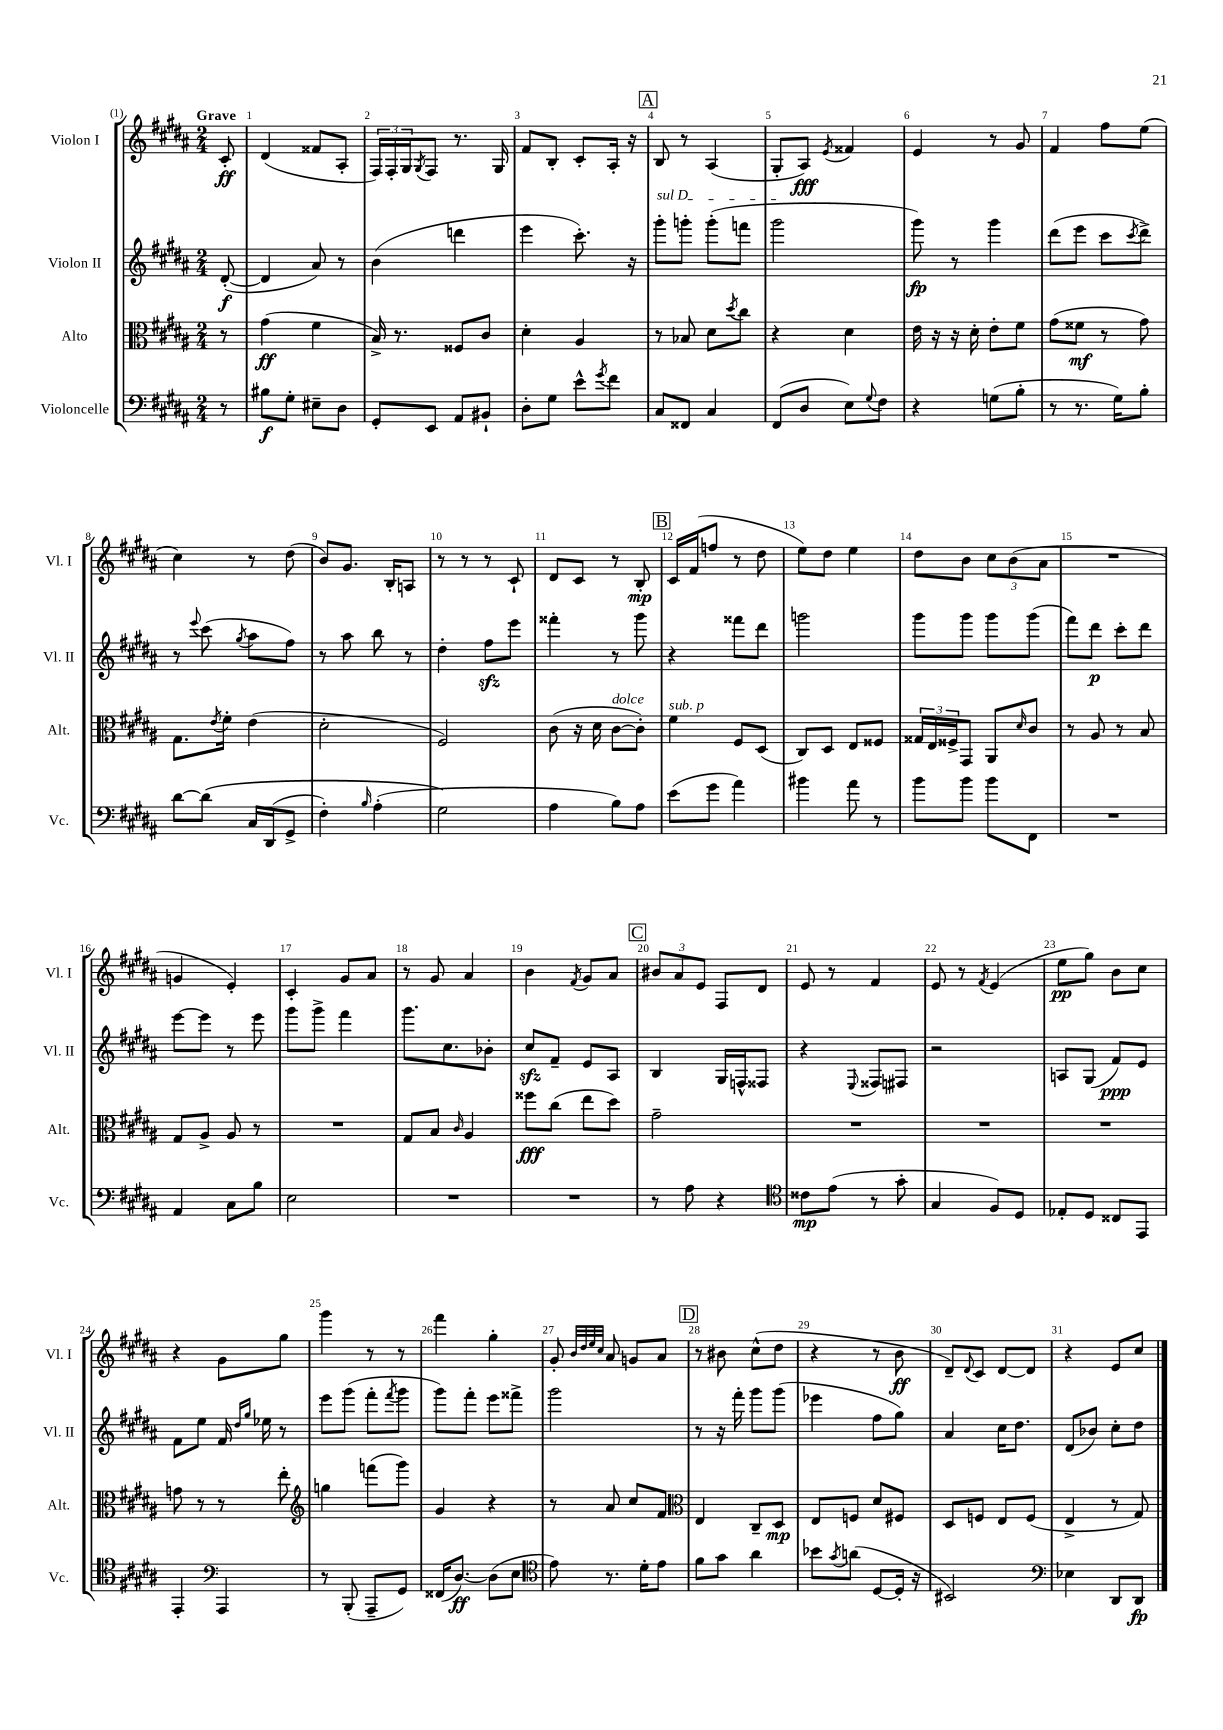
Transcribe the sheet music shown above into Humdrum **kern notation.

**kern	**kern	**kern	**kern
*staff4	*staff3	*staff2	*staff1
*clefF4	*clefC3	*clefG2	*clefG2
*k[f#c#g#d#a#]	*k[f#c#g#d#a#]	*k[f#c#g#d#a#]	*k[f#c#g#d#a#]
*M2/4	*M2/4	*M2/4	*M2/4
8r	8r	([8d#'/	8c#'/
=	=	=	=
8B#\L	(4g#\	4d#/]	(4d#/
8G#'\J	.	.	.
8E#~\L	4f#\	8a#/)	8f##/L
8D#\J	.	8r	8A#'/J
=	=	=	=
8GG#'/L	16B^/)	(4b\	24F#/LL)
.	.	.	24F#'/
.	8.r	.	.
.	.	.	24G#/J
.	.	.	8qG#/
8EE/J	.	.	8F#/J
8AA#/L	8F##/L	4ddd\	8.r
8BB#`/J	8c#/J	.	.
.	.	.	16G#/
=	=	=	=
8D#'\L	4d#'\	4eee\	8f#/L
8G#\J	.	.	8B'/J
8e^^\L	4A#/	8.ccc#'\)	8c#'/L
8qg#/	.	.	.
8f#\J	.	.	16A#'/Jk
.	.	16r	16r
=	=	=	=
8C#/L	8r	8ggg#'\L	8B/
8FF##/J	8B-/	8ggg'\J	8r
4C#/	8d#\L	(8ggg'\L	(4A#/
.	8qdd#/	.	.
.	8cc#\J	8fff\J	.
=	=	=	=
(8FF#/L	4r	2ggg#\	8G#'/L
8D#/J	.	.	8A#/J)
.	.	.	8qe/
8E\L)	4d#\	.	4f##/
8qqG#/	.	.	.
8F#\J	.	.	.
=	=	=	=
4r	16e\	8ggg#\)	4e/
.	16r	.	.
.	16r	8r	.
.	16d#'\	.	.
(8G\L	8e'\L	4ggg#\	8r
8B'\J	8f#\J	.	8g#/
=	=	=	=
8r	(8g#\L	(8ddd#\L	4f#/
8.r	8f##\J	8eee\J	.
.	8r	8ccc#\L	8ff#\L
16G#\LK)	.	.	.
.	.	8qccc#/	.
8B'\J	8g#\)	8ddd#^\J)	(8ee\J
=	=	=	=
[8d#\L	8.G#\L	8r	4cc#\)
.	.	8qqeee/	.
&(8d#\]J	.	(8ccc#\	.
.	8qe/	.	.
.	16f#'\Jk	.	.
.	.	8qgg#/	.
16C#/LL	(4e\	8aa#\L	8r
(16DD#/J	.	.	.
8GG#^/J	.	8ff#\J)	(8dd#\
=	=	=	=
4F#'\)	2d#'\	8r	8b/L)
.	.	8aa#\	8.g#/J
16qqB/	.	.	.
(4A#'\	.	8bb\	.
.	.	.	16B'/LK
.	.	8r	8A/J
=	=	=	=
2G#\&)	2F#/)	4dd#'\	8r
.	.	.	8r
.	.	8ff#\L	8r
.	.	8eee\J	8c#`/
=	=	=	=
4A#\	(8c#\	4fff##'\	8d#/L
.	16r	.	8c#/J
.	16d#\	.	.
8B\L)	[8c#\L	8r	8r
8A#\J	8c#'\]J)	8ggg#\	8B'/
=	=	=	=
(8e\L	4f#\	4r	16c#/LL
.	.	.	(16f#/J
8g#\J	.	.	8ff/J
4a#\)	8F#/L	8fff##\L	8r
.	(8D#/J	8ddd#\J	8dd#\
=	=	=	=
4b#\	8C#/L)	2ggg\	8ee\L)
.	8D#/J	.	8dd#\J
8a#\	8E/L	.	4ee\
8r	8F##/J	.	.
=	=	=	=
8b\L	24G##/LL	8ggg#\L	8dd#\L
.	24E/	.	.
.	24F##^/J	.	.
8b\J	8GG#/J	8ggg#\J	8b\J
8b\L	8AA#/L	8ggg#\L	12cc#\L
.	.	.	(12b\
.	16qqd#/	.	.
8FF#\J	8c#/J	(8ggg#\J	.
.	.	.	12a#\J
=	=	=	=
2r	8r	8fff#\L)	2r
.	8A#/	8ddd#\J	.
.	8r	8ccc#'\L	.
.	8B/	8ddd#\J	.
=	=	=	=
4AA#/	8G#/L	[8eee\L	4g/
.	8A#^/J	8eee\]J	.
8C#\L	8A#/	8r	4e'/)
8B\J	8r	8eee\	.
=	=	=	=
2E\	2r	8ggg#\L	4c#'/
.	.	8ggg#^\J	.
.	.	4fff#\	8g#/L
.	.	.	8a#/J
=	=	=	=
2r	8G#/L	8.ggg#\L	8r
.	8B/J	.	8g#/
.	.	8.cc#\	.
.	16qqc#/	.	.
.	4A#/	.	4a#/
.	.	8b-'\J	.
=	=	=	=
2r	8ff##\L	8cc#/L	4b\
.	(8cc#\J	8f#~/J	.
.	.	.	8qf#/
.	8ee\L	8e/L	8g#/L
.	8dd#\J)	8A#/J	8a#/J
=	=	=	=
8r	2g#~\	4B/	12b#/L
.	.	.	12a#/
8A#\	.	.	.
.	.	.	12e/J
4r	.	16G#/LL	8F#/L
.	.	16F^^/J	.
.	.	8F##/J	8d#/J
=	=	=	=
*clefC4	*	*	*
8c##\L	2r	4r	8e/
(8e\J	.	.	8r
.	.	8qqE/	.
8r	.	8F##/L	4f#/
8g#'\	.	8F#/J	.
=	=	=	=
4G#/	2r	2r	8e/
.	.	.	8r
.	.	.	8qf#/
8F#/L)	.	.	(4e/
8D#/J	.	.	.
=	=	=	=
8E-'/L	2r	8A/L	8ee\L
8D#/J	.	(8G#/J	8gg#\J)
8C##/L	.	8f#/L)	8b\L
8EE/J	.	8e/J	8cc#\J
=	=	=	=
4EE'/	8g\	8f#\L	4r
.	8r	8ee\J	.
*clefF4	*	*	*
4AAA#/	8r	16f#/	8g#\L
.	.	16qqdd#/LL	.
.	.	16qqgg#/JJ	.
.	.	16ee-\	.
.	8ee'\	8r	8gg#\J
=	=	=	=
*	*clefG2	*	*
8r	4gg\	8eee\L	4ggg#\
(8BBB'/	.	(8ggg#\J	.
8AAA#~/L	(8fff\L	8fff#'\L	8r
.	.	8qfff#/	.
8GG#/J)	8ggg#\J)	8ggg#\J	8r
=	=	=	=
(16FF##/LK	4g#/	8ggg#\L)	4fff#\
[8.D#/J)	.	.	.
.	.	8fff#'\J	.
(8D#\]L	4r	8eee\L	4gg#'\
8E\J	.	8fff##^\J	.
=	=	=	=
*clefC4	*	*	*
8e\)	8r	2ggg#\	8g#'/
.	.	.	32qqb/LLL
.	.	.	32qqdd#/
.	.	.	32qqee/
.	.	.	32qqcc#/JJJ
8.r	8a#/	.	8a#/
.	8cc#/L	.	8g/L
16d#'\LK	.	.	.
8e\J	8f#/J	.	8a#/J
=	=	=	=
*	*clefC3	*	*
8f#\L	4E/	8r	8r
8g#\J	.	16r	8b#\
.	.	16fff#'\	.
4a#\	8C#~/L	8ggg#\L	(8cc#^^\L
.	8D#/J	(8ggg#\J	8dd#\J
=	=	=	=
8b-\L	8E/L	4eee-\	4r
8qg#/	.	.	.
(8a\J	8F/J	.	.
[8D#/L	8d#/L	8ff#\L	8r
16D#'/]Jk	8F#/J	8gg#\J)	8b\
16r	.	.	.
=	=	=	=
2BB#/)	8D#/L	4a#/	8d#~/L)
.	.	.	8qqd#/
.	8F/J	.	8c#/J
.	8E/L	16cc#\LK	[8d#/L
.	.	8.dd#\J	.
.	(8F/J	.	8d#/]J
=	=	=	=
*clefF4	*	*	*
4E-\	4E^/	(8d#/L	4r
.	.	8b-/J)	.
8DD#/L	8r	8cc#'\L	8e/L
8DD#/J	8G#/)	8dd#\J	8cc#/J
==	==	==	==
*-	*-	*-	*-
